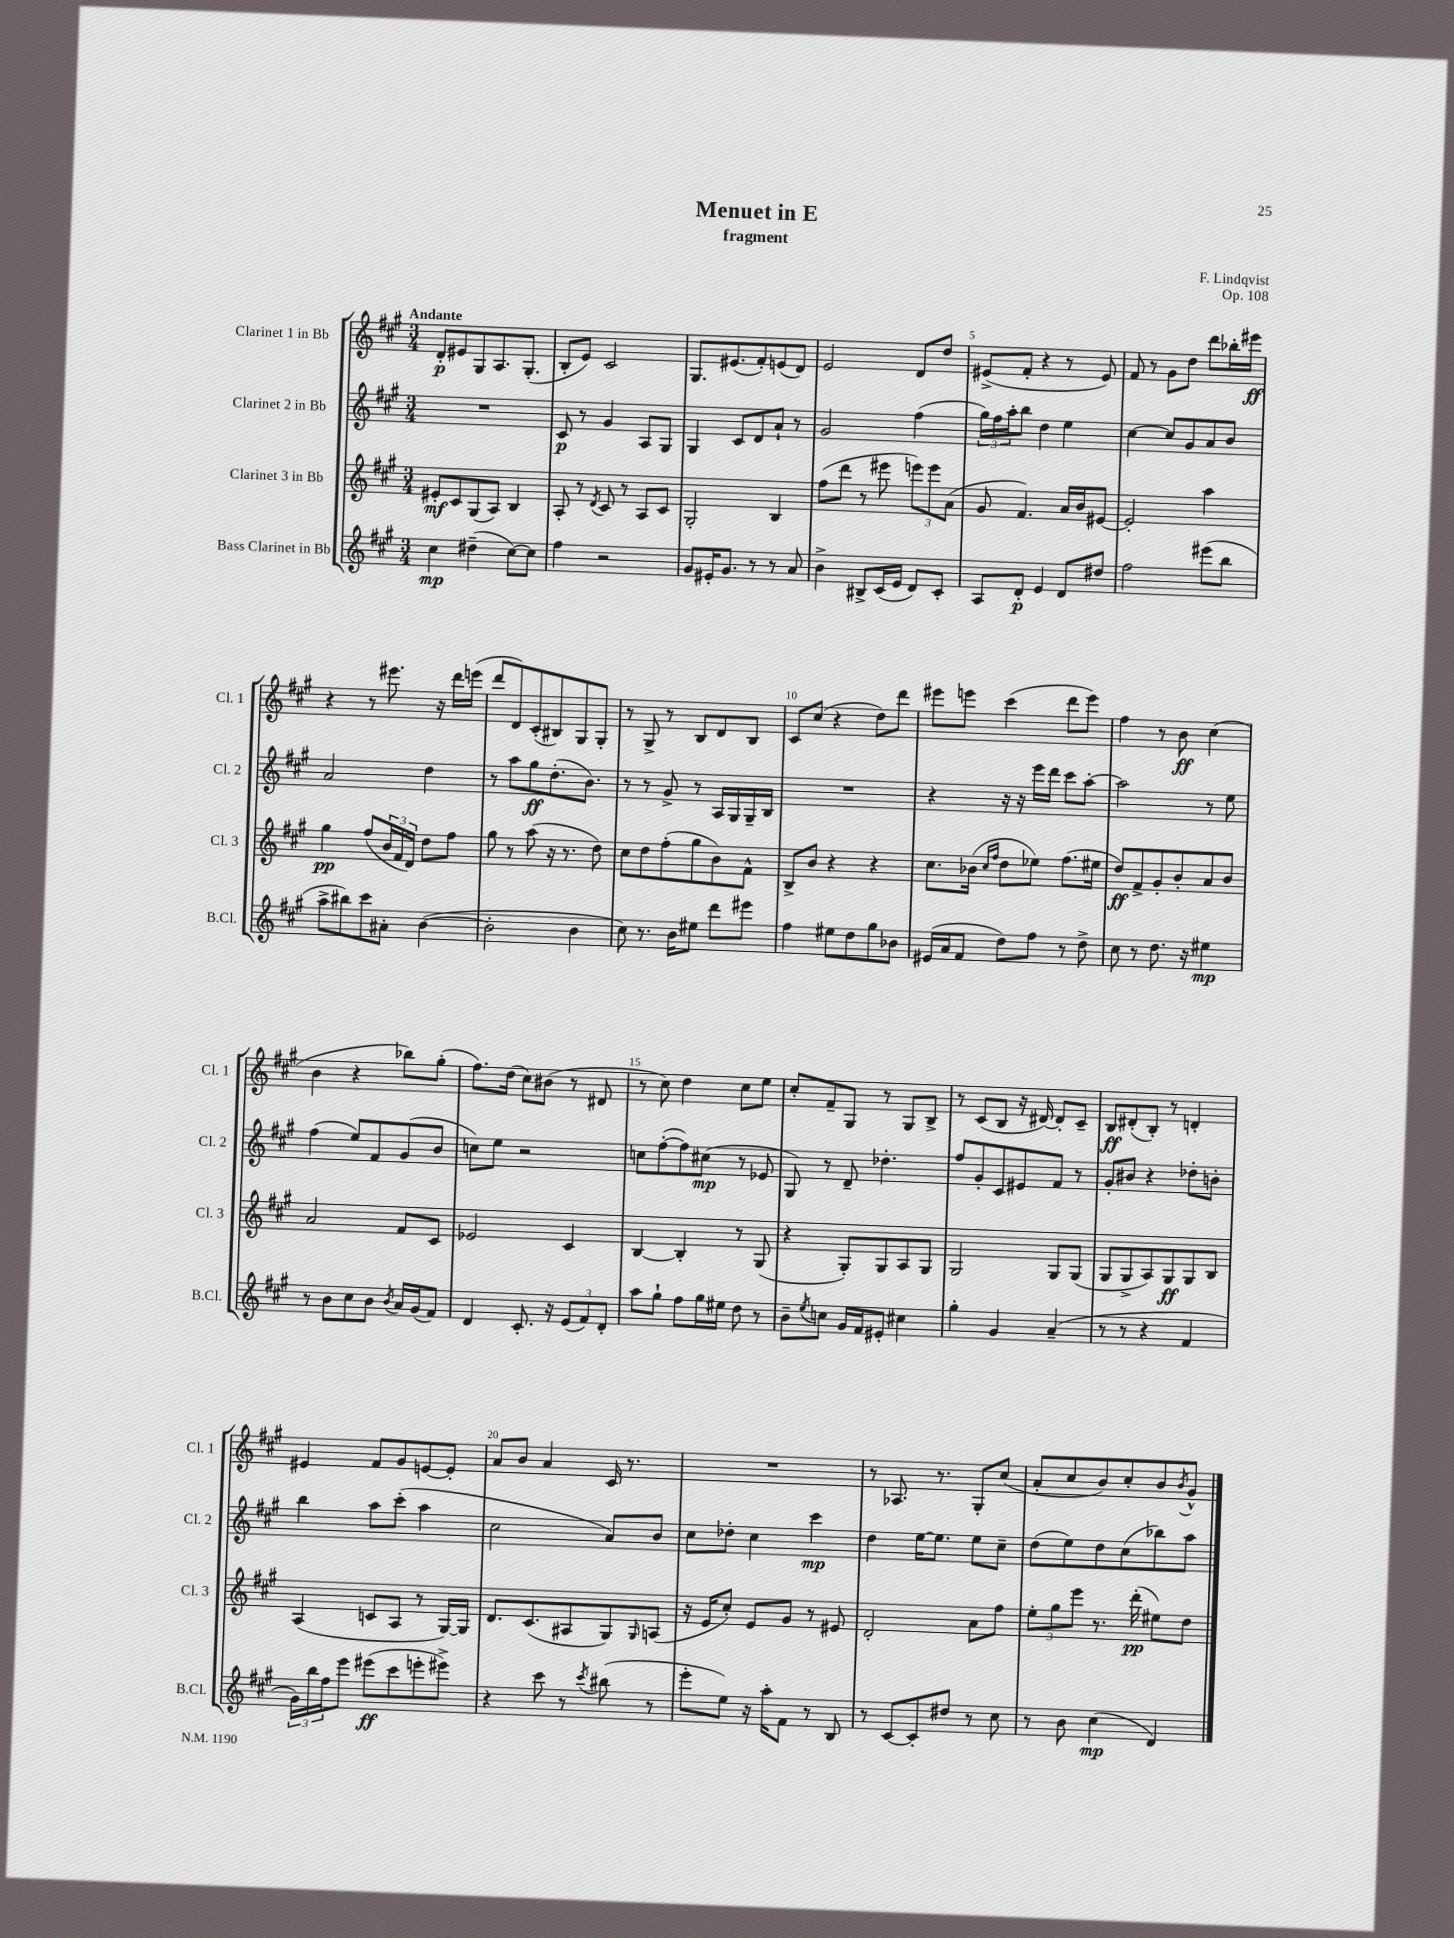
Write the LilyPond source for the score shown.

\header { title = "Menuet in E" composer = "F. Lindqvist" subtitle = "fragment" opus = "Op. 108" }
<<
\new StaffGroup <<
\new Staff = "s0" \with { instrumentName = "Clarinet 1 in Bb" shortInstrumentName = "Cl. 1" } {
    \clef treble \key a \major \numericTimeSignature \time 3/4 \tempo "Andante"
    d'8-.\p eis'8 gis8 a8. gis8.-.( |
    b8-. e'8) cis'2 |
    gis8. eis'8.( fis'8-.) e'8( d'8) |
    e'2 d'8 d''8 |
    eis'8->( fis'8-. r4 r8 eis'8) |
    fis'8 r8 gis'8 d''8 d'''8 bes''16-. eis'''16\ff |
    r4 r8 eis'''8. r16 d'''16 e'''16( |
    d'''8 d'8) cis'8-.( bis8) gis8 gis8-. |
    r8 gis8-> r8 b8 d'8 b8 |
    cis'8 cis''8( r4 d''8) d'''8 |
    eis'''8 e'''8 cis'''4( d'''8 e'''8) |
    fis''4 r8 b'8\ff cis''4( |
    b'4 r4 bes''8) gis''8-.( |
    fis''8.) d''16( cis''8) bis'8( r8 dis'8 |
    r8 cis''8) d''4 cis''8 e''8 |
    cis''8-. fis'8-- gis8 r8 gis8 b8-> |
    r8 cis'8( b8 r16 dis'16~) dis'8-. cis'8-- |
    b8\ff dis'8-.( b8-.) r8 d'4-. |
    eis'4 fis'8 gis'8 e'8~ e'8-. |
    a'8 b'8 a'4 cis'16 r8. |
    R2. |
    r8 aes8. r8. gis8-. cis''8( |
    a'8-. cis''8 b'8) cis''8-. b'8 \acciaccatura { b'8 } gis'8-^ \bar "|." |
}
\new Staff = "s1" \with { instrumentName = "Clarinet 2 in Bb" shortInstrumentName = "Cl. 2" } {
    \clef treble \key a \major \numericTimeSignature \time 3/4
    R2. |
    cis'8\p r8 gis'4 a8 gis8 |
    gis4 cis'8 d'8 a'8-! r8 |
    gis'2 fis''4( |
    \tuplet 3/2 { gis''16) fis''16 a''16-. } b''8 d''4 e''4 |
    cis''4~ cis''8 gis'8 a'8 b'8 |
    a'2 d''4 |
    r8 a''8 gis''8\ff d''8.-.( b'8.) |
    r8 r8 gis'8-> r8 a16 gis16 gis16-- b16 |
    R2. |
    r4 r16 r16 e'''16 d'''16 cis'''8 a''8~-. |
    a''2 r8 e''8 |
    fis''4( e''8) fis'8 gis'8( b'8 |
    c''8) e''8 r2 |
    c''8 fis''8~-.( fis''8) cis''8\mp( r8 ees'8 |
    gis8) r8 d'8-- des''4.-. |
    fis''8 gis'8-. cis'8 eis'8 fis'8 r8 |
    gis'8-. bis'8 r4 des''8-. b'8-. |
    b''4 a''8 cis'''8-.( a''4 |
    cis''2 a'8) b'8 |
    cis''8 des''8-. cis''4 cis'''4\mp |
    d''4 e''16~ e''8. e''8 cis''8-- |
    d''8( e''8) d''8 cis''8( bes''8) a''8 \bar "|." |
}
\new Staff = "s2" \with { instrumentName = "Clarinet 3 in Bb" shortInstrumentName = "Cl. 3" } {
    \clef treble \key a \major \numericTimeSignature \time 3/4
    eis'8-.\mf cis'8 gis8( a8) b4 |
    a8-. r8 \acciaccatura { d'8 } cis'8 r8 a8 cis'8 |
    gis2-. b4 |
    fis''8( d'''8 r8 eis'''8 \tuplet 3/2 { e'''8) e'''8 a'8( } |
    gis'8 fis'4.) a'16 b'16 eis'8~ |
    eis'2-. a''4 |
    gis''4\pp fis''8( \tuplet 3/2 { b'16 fis'16 d'16) } d''8 fis''8 |
    gis''8 r8 a''8( r16 r8. d''8) |
    cis''8 d''8 fis''8-.( gis''8 b'8) fis'8-^ |
    b8-> b'8 r4 r4 |
    cis''8. bes'16( \grace { cis''16 fis''16 } d''8 ees''8) fis''8.( eis''16 |
    d''8\ff) fis'8-> gis'8-. b'8-. a'8 b'8 |
    a'2 fis'8 cis'8 |
    ees'2 cis'4 |
    b4~ b4-. r8 gis8( |
    r4 gis8-.) gis8 a8 gis8 |
    gis2 gis8 gis8( |
    gis8 gis8-> a8) gis8\ff gis8 b8 |
    a4( c'8 a8 r8 gis16~) gis16 |
    d'8. cis'8.( ais8 gis8) \grace { gis16 } a8( |
    r16 e'16 cis''8-.) e'8 gis'8 r8 eis'8 |
    d'2-. a'8 fis''8 |
    \tuplet 3/2 { e''8-. gis''8 e'''8 } r8. d'''16-.\pp( eis''8) d''8 \bar "|." |
}
\new Staff = "s3" \with { instrumentName = "Bass Clarinet in Bb" shortInstrumentName = "B.Cl." } {
    \clef treble \key a \major \numericTimeSignature \time 3/4
    cis''4\mp dis''4--( cis''8~) cis''8 |
    fis''4 r2 |
    gis'8 eis'16-. gis'8. r8 r8 a'8 |
    b'4-> bis8-> cis'16( e'16 d'8) cis'8-. |
    a8 d'8-.\p e'4 d'8 dis''8 |
    fis''2 eis'''8( b''8 |
    a''8-> bis''8) cis'''8 ais'8-. b'4~( |
    b'2-. b'4 |
    cis''8) r8. b'16 eis''8 d'''8 eis'''8 |
    fis''4 eis''8 d''8 gis''8 bes'8 |
    eis'16( a'16 fis'8 d''8) fis''8 r8 d''8-> |
    cis''8 r8 d''8. r16 eis''4\mp |
    r8 b'8 cis''8 b'8 \acciaccatura { b'8 } a'16 gis'16( fis'8) |
    d'4 cis'8.-. r16 \tuplet 3/2 { e'8( fis'8) d'8-. } |
    a''8 gis''8-! fis''8 gis''16 eis''16 d''8 r8 |
    b'8-- \acciaccatura { e''8 } c''8 gis'16 fis'16 eis'8-. cis''4 |
    gis''4-. gis'4 a'4--( |
    r8 r8 r4 fis'4 |
    \tuplet 3/2 { gis'16) b''16 fis''16 } e'''8 eis'''8\ff( cis'''8 e'''8-. eis'''8->) |
    r4 cis'''8 r8 \acciaccatura { cis'''8 } bis''8( r8 |
    e'''8-. e''8) r16 a''16-. fis'8 r8 b8 |
    r8 cis'8~ cis'8-. dis''8 r8 cis''8 |
    r8 b'8 cis''4\mp( d'4) \bar "|." |
}
>>
>>
\layout { \context { \Score \override BarNumber.break-visibility = ##(#f #t #t) barNumberVisibility = #(every-nth-bar-number-visible 5) } }
